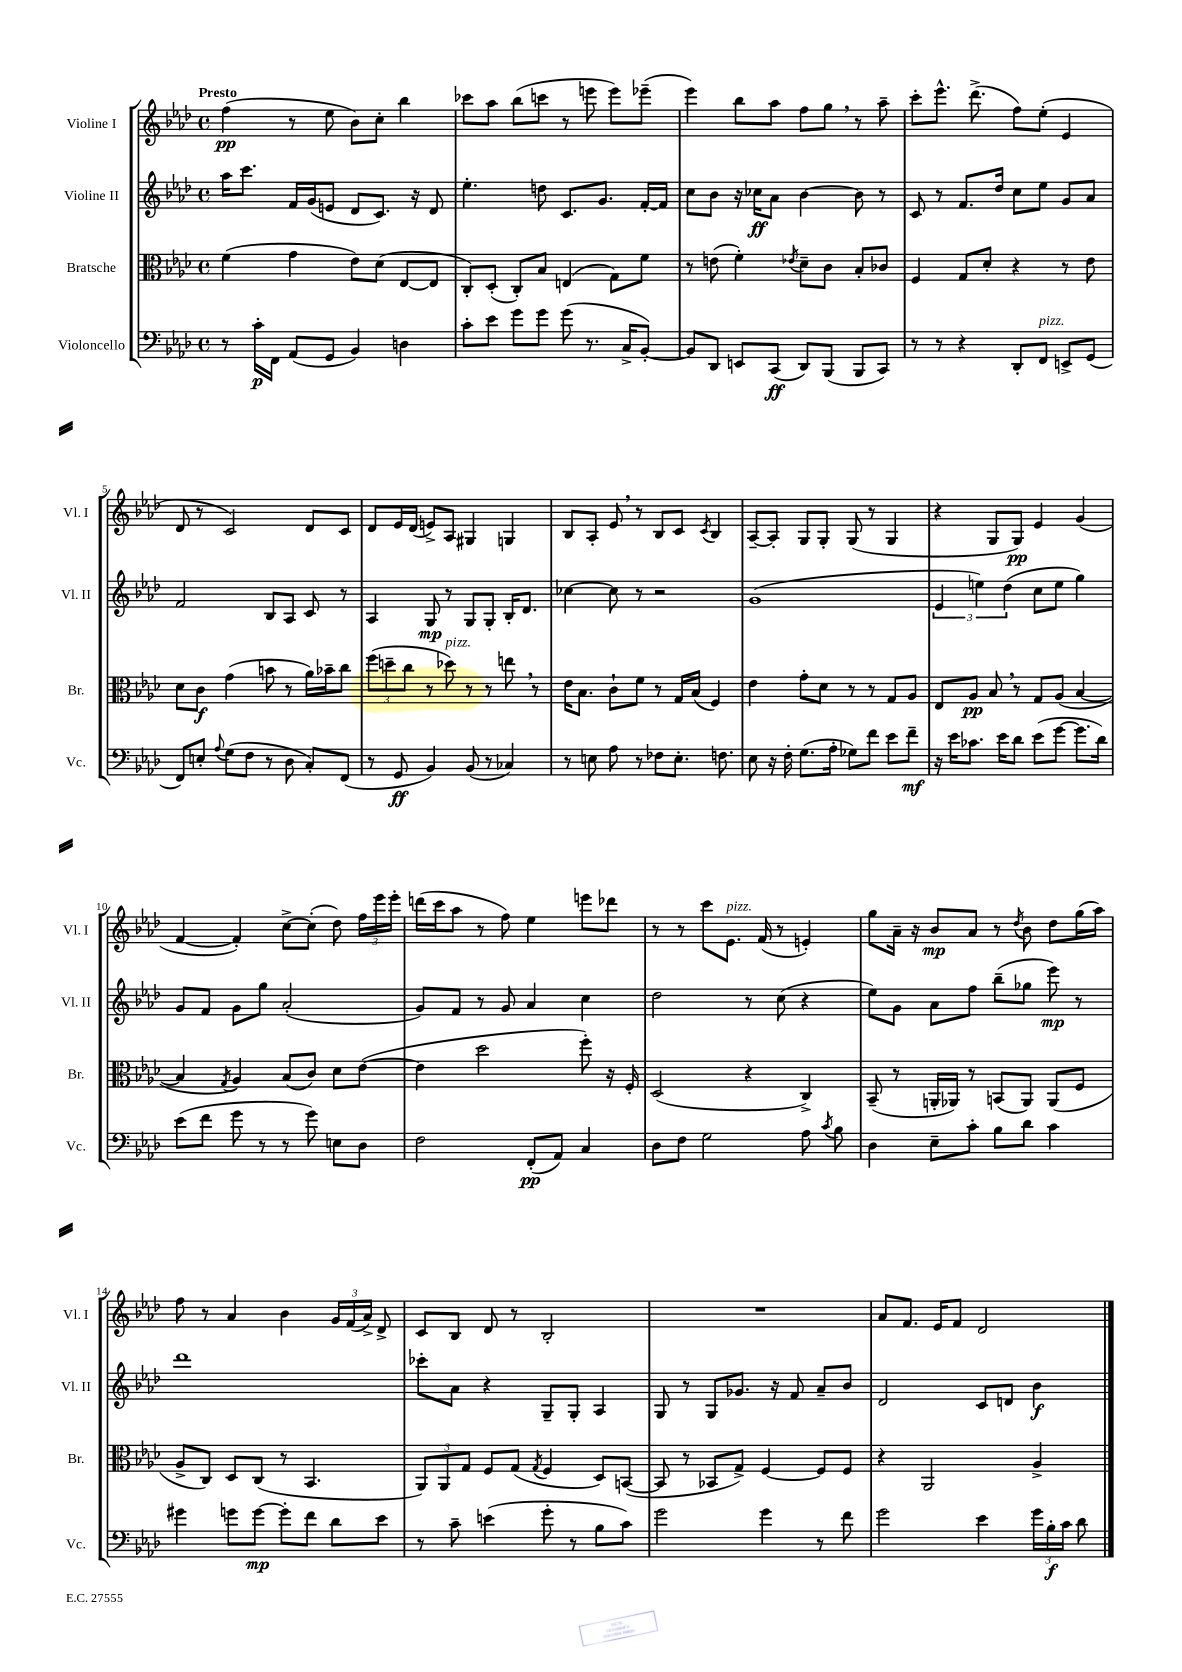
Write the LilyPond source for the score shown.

<<
\new StaffGroup <<
\new Staff = "s0" \with { instrumentName = "Violine I" shortInstrumentName = "Vl. I" } {
    \clef treble \key aes \major \defaultTimeSignature \time 4/4 \tempo "Presto"
    \autoBeamOff f''4\pp( r8 ees''8 bes'8[) c''8]-. bes''4 |
    ces'''8[ aes''8] bes''8[( c'''8] r8 e'''8 e'''8[) ees'''8]--( |
    ees'''4) bes''8[ aes''8] f''8[ g''8] \breathe r8 aes''8-- |
    c'''8[-. ees'''8.]-^ des'''8.->( f''8[) ees''8]-.( ees'4 |
    des'8 r8 c'2) des'8[ c'8] |
    des'8[ ees'16 des'16]( e'8[->) aes8] gis4 g4 |
    bes8[ aes8]-. ees'8 \breathe r8 bes8[ c'8] \acciaccatura { c'8 } bes4 |
    aes8[~-- aes8]-. g8[ g8]-. g8( r8 g4 |
    r4 g8[ g8]\pp) ees'4 g'4( |
    f'4~ f'4-.) c''8[~-> c''8]-.( des''8) \tuplet 3/2 { f''16[ ees'''16 ees'''16]-. } |
    d'''16[( c'''16 aes''8] r8 f''8) ees''4 e'''8[ des'''8] |
    r8 r8 c'''8[ ees'8.]^\markup { \italic "pizz." } f'16( r8 e'4-.) |
    g''8[ aes'16]-- r16 bes'8[\mp aes'8] r8 \acciaccatura { des''8 } bes'8 des''8[ g''16( aes''16]) |
    f''8 r8 aes'4 bes'4 \tuplet 3/2 { g'16[ f'16( aes'16]->) } des'8-> |
    c'8[ bes8] des'8 r8 bes2-. |
    R1 |
    aes'8[ f'8.] ees'16[ f'8] des'2 \bar "|." |
}
\new Staff = "s1" \with { instrumentName = "Violine II" shortInstrumentName = "Vl. II" } {
    \clef treble \key aes \major \defaultTimeSignature \time 4/4
    \autoBeamOff aes''16[ c'''8.] f'16[ g'16( e'8] des'8[ c'8.]) r16 des'8 |
    ees''4.-. d''8 c'8.[ g'8.] f'16[~-. f'16] |
    c''8[ bes'8] r16 ces''16[\ff aes'8] bes'4~ bes'8 r8 |
    c'8 r8 f'8.[ des''16] c''8[ ees''8] g'8[ aes'8] |
    f'2 bes8[ aes8] c'8 r8 |
    aes4 g8\mp r8 g8[ g8]-. bes16[-. des'8.] |
    ces''4~ ces''8 r8 r2 |
    g'1( |
    \tuplet 3/2 { ees'4 e''4) des''4( } c''8[ e''8] g''4) |
    g'8[ f'8] g'8[ g''8] aes'2-.( |
    g'8[) f'8] r8 g'8 aes'4 c''4 |
    des''2 r8 c''8( r4 |
    ees''8[) g'8] aes'8[ f''8] bes''8[--( ges''8] ees'''8\mp) r8 |
    des'''1 |
    ces'''8[-. aes'8] r4 g8[-- g8]-. aes4 |
    g8 r8 g8[ ges'8.] r16 f'8 aes'8[-- bes'8] |
    des'2 c'8[ d'8] bes'4\f \bar "|." |
}
\new Staff = "s2" \with { instrumentName = "Bratsche" shortInstrumentName = "Br." } {
    \clef alto \key aes \major \defaultTimeSignature \time 4/4
    \autoBeamOff f'4( g'4 ees'8[) des'8]( ees8[~ ees8] |
    c8[-.) des8]-.( c8[-.) bes8] e4( g8[) f'8] |
    r8 e'8( f'4-.) \acciaccatura { ees'8 } des'8[-- c'8] bes8[-. ces'8] |
    f4 g8[ des'8]-. r4 r8 ees'8 |
    des'8[ c'8]\f g'4( b'8 r8 aes'16[) bes'16-- c''8] |
    \tuplet 3/2 { f''8[( d''8-- c''8] } r8 des''8^\markup { \italic "pizz." }) r8 r8 e''8 \breathe r8 |
    ees'16[ bes8.] c'8[-! f'8] r8 g16[ bes16]( f4) |
    ees'4 g'8[-. des'8] r8 r8 g8[ aes8] |
    ees8[ aes8]\pp bes8 \breathe r8 g8[ aes8]( bes4~ |
    bes4 \acciaccatura { g8 } aes4) bes8[( c'8]) des'8[ ees'8]~( |
    ees'4 des''2 f''8-.) r16 f16-. |
    des2( r4 c4->) |
    bes,8--( r8 a,16[-. aes,16]) r8 b,8[( aes,8]) aes,8[( f8] |
    aes8[-> c8]) des8[ c8]( r8 bes,4. |
    \tuplet 3/2 { aes,8[) aes,8 g8] } f8[ g8]( \acciaccatura { g8 } f4 des8[) b,8]~( |
    b,8 r8 bes,8[ g8]->) f4~ f8[ f8] |
    r4 aes,2 aes4-> \bar "|." |
}
\new Staff = "s3" \with { instrumentName = "Violoncello" shortInstrumentName = "Vc." } {
    \clef bass \key aes \major \defaultTimeSignature \time 4/4
    \autoBeamOff r8 c'16[-.\p f,16] aes,8[( g,8] bes,4) d4 |
    c'8[-. ees'8] g'8[ g'8] g'8( r8. c16[-> bes,8]~-.) |
    bes,8[ des,8] e,8[ c,8]\ff( des,8[) bes,,8]( bes,,8[ c,8]) |
    r8 r8 r4 des,8[-. f,8]^\markup { \italic "pizz." } e,8[-> g,8]( |
    f,8[) e8]-. \appoggiatura { aes8 } g8[( f8] r8 des8 c8[-.) f,8]( |
    r8 g,8\ff bes,4) bes,8( r8 ces4) |
    r8 e8 aes8 r8 fes8[ e8.]-. f8. |
    ees8 r16 f16-. g8.[( aes16]-. ges8[) f'8] ees'8[ f'8]--\mf |
    r16 ees'16[ ces'8.] ees'16[ des'8] ees'8[( g'8]~ g'8.[ des'16]) |
    ees'8[( f'8] g'8 r8 r8 g'8) e8[ des8] |
    f2 f,8[-.\pp( aes,8]) c4 |
    des8[ f8] g2 aes8 \acciaccatura { c'8 } bes8 |
    des4 ees8[-- c'8]-. bes8[ des'8] c'4 |
    gis'4 g'8[ g'8]~\mp g'8[-. f'8] des'8[ ees'8] |
    r8 c'8-- e'4( g'8-. r8 bes8[ c'8]) |
    g'2 g'4 r8 f'8 |
    g'2 ees'4 \tuplet 3/2 { g'16[ bes16-.\f c'16] } des'8 \bar "|." |
}
>>
>>
